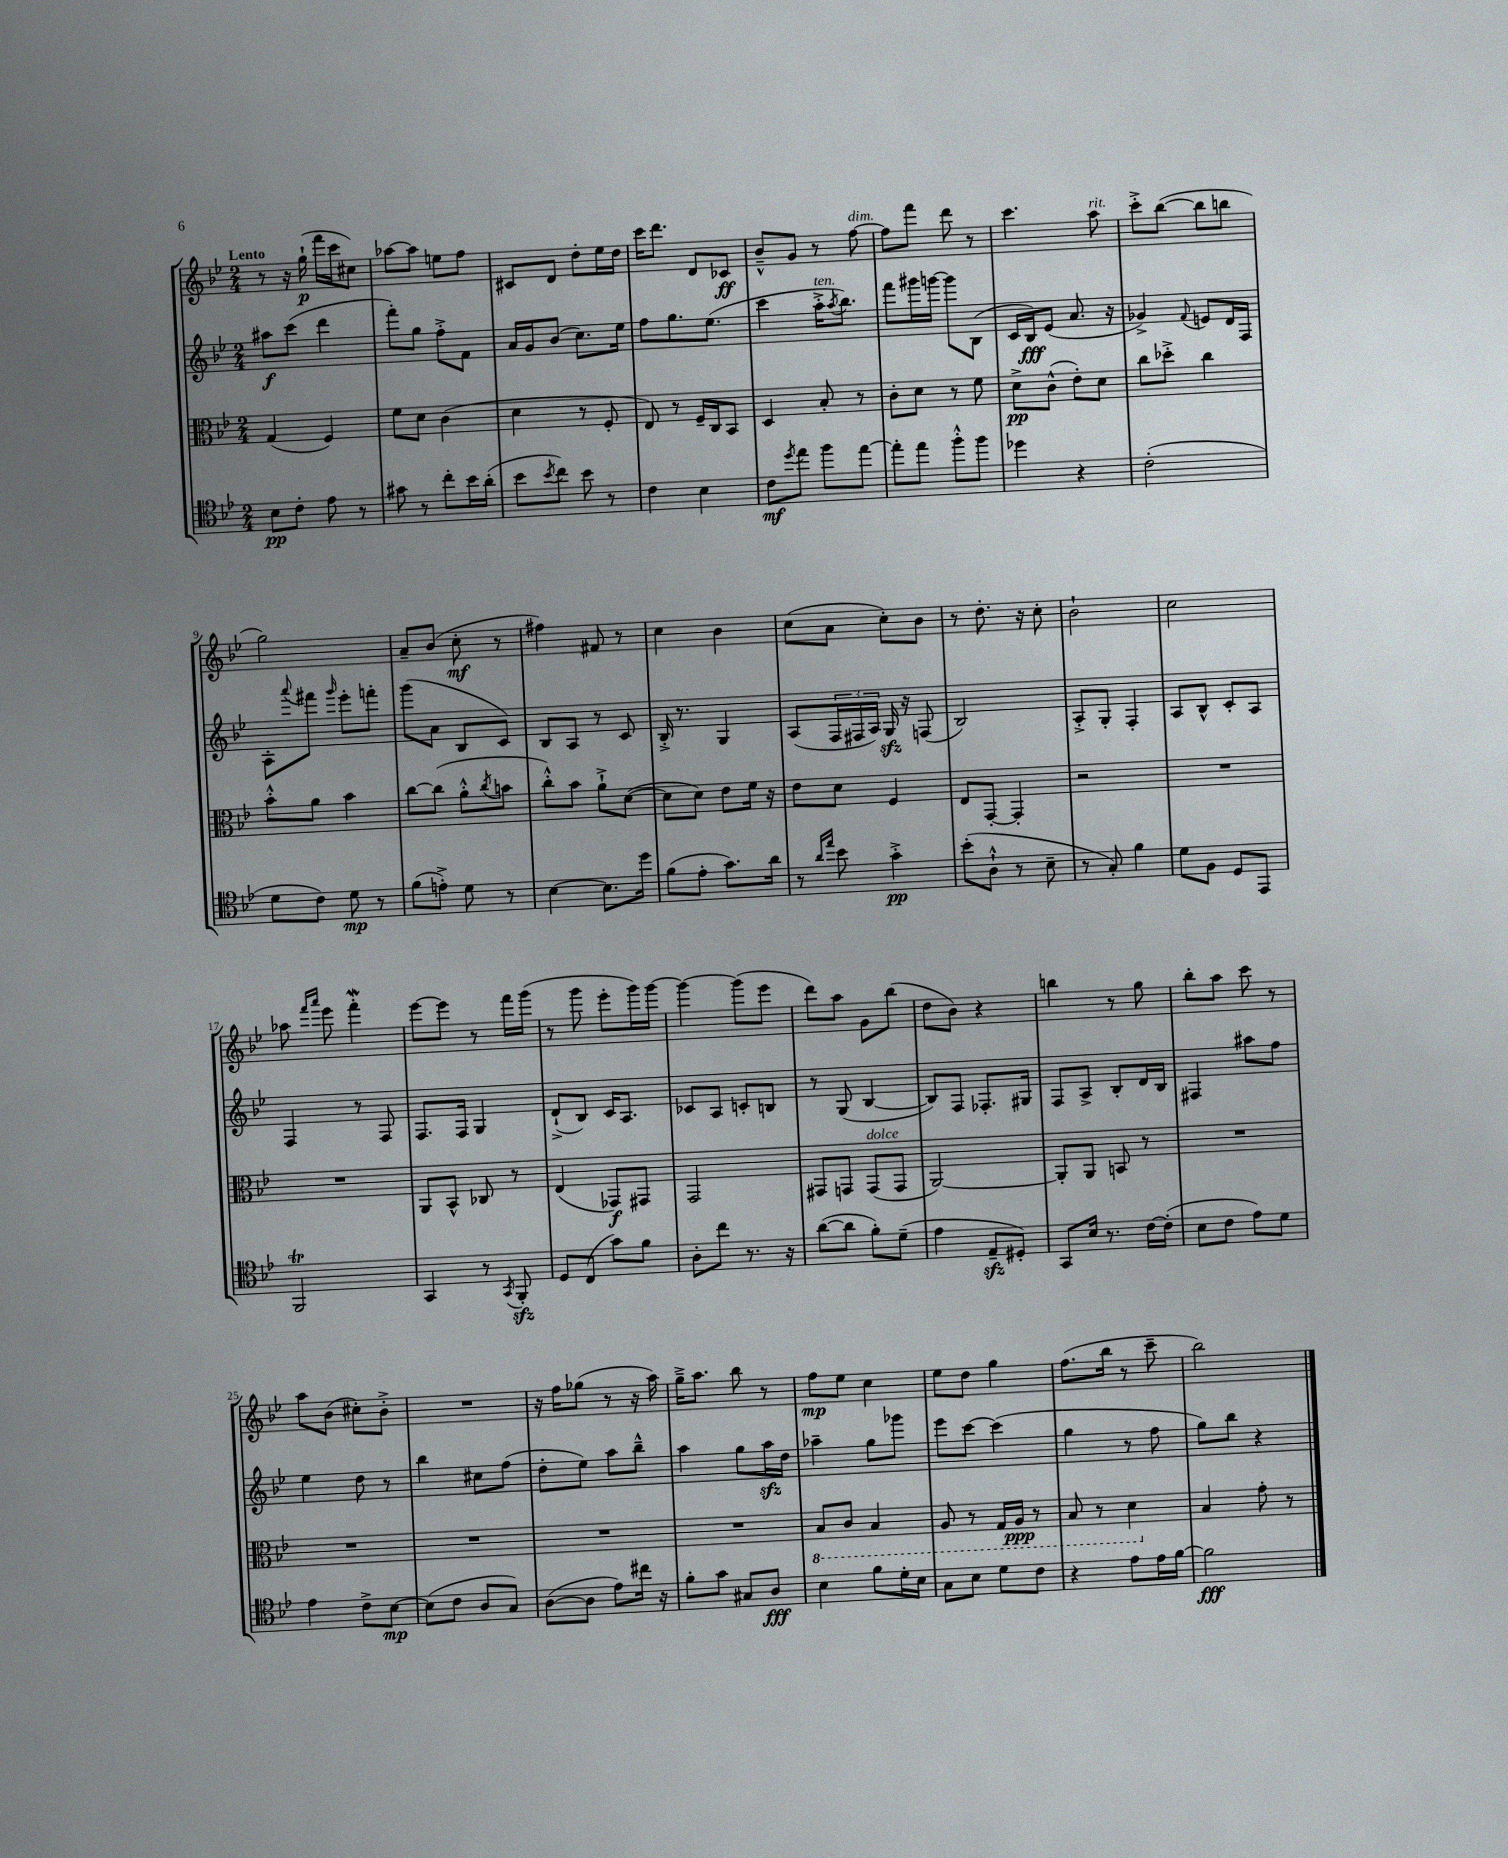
<<
\new StaffGroup <<
\new Staff = "s0" {
    \clef treble \key bes \major \numericTimeSignature \time 2/4 \tempo "Lento"
    r8 r16 g''16-!\p( f'''16 c'''16 cis''8) |
    aes''8~ aes''8 e''8 f''8 |
    cis'8 d'8 d''8-. ees''16 d''16 |
    c'''16 d'''8. d'8 ces'8\ff |
    bes'8---^ g'8 r8 f''8~^\markup { \italic "dim." } |
    f''8 f'''8 d'''8 r8 |
    c'''4. a''8^\markup { \italic "rit." } |
    c'''8-.-> bes''8~( bes''8 b''8 |
    g''2) |
    a'8-- bes'8( c''8-.\mf r8 |
    fis''4) fis'8 r8 |
    c''4 bes'4 |
    c''8( a'8 c''8-.) bes'8 |
    r8 d''8.-. r16 c''8-. |
    bes'2-! |
    c''2 |
    aes''8 \grace { f'''16 a'''16 } ees'''8 f'''4-.\mordent |
    ees'''8~ ees'''8 r8 f'''16 g'''16( |
    r8 g'''8 ees'''8-. g'''16) g'''16~ |
    g'''4~ g'''8( ees'''8 |
    d'''8) a''8 g'8 bes''8( |
    d''8 bes'8) r4 |
    b''4 r8 g''8 |
    bes''8-. a''8 c'''8 r8 |
    a''8 bes'8( cis''8-.) bes'8-.-> |
    R2 |
    r16 f''16 ges''8( r8 r16 a''16) |
    g''16---> a''8. bes''8 r8 |
    f''8\mp ees''8 c''4 |
    ees''8 d''8 g''4 |
    f''8.( bes''16 r8 c'''8-- |
    bes''2) \bar "|." |
}
\new Staff = "s1" {
    \clef treble \key bes \major \numericTimeSignature \time 2/4
    ais''8\f c'''8( d'''4 |
    f'''8-.) g''8 f''8-.-> f'8 |
    a'16 g'16 bes'8( c''8.) ees''16 |
    f''8 g''8. ees''8.( |
    c'''4 a''16-.->^\markup { \italic "ten." } \acciaccatura { a''8 } bes''8.) |
    f'''8 gis'''16 g'''16~ g'''8 bes8( |
    c'16 bes16\fff) ees'8( a'8. r16 |
    ges'4->) \appoggiatura { f'8 } e'8 d'16 f16 |
    a8-. \appoggiatura { a'''8 } fis'''8 \grace { g'''16 } ees'''8-. f'''8-. |
    g'''8( a'8 bes8 c'8) |
    bes8 a8 r8 c'8 |
    bes16-.-> r8. g4 |
    a8( \tuplet 3/2 { f16 fis16 a16) } g16\sfz r16 f8( |
    bes2) |
    a8-.-> g8-. f4-. |
    a8 bes8-^ c'8-. a8 |
    f4 r8 f8 |
    f8. f16 g4 |
    d'8-!->( bes8) c'16 a8. |
    ces'8 a8 c'8-. b8 |
    r8 g8( bes4~ |
    bes8) f8 fes8.-. gis16 |
    f8 a8-> bes8-. d'16 bes16 |
    fis4 ais''8 f''8 |
    ees''4 d''8 r8 |
    bes''4 cis''8 f''8( |
    d''8-. ees''8) a''8 bes''8---^ |
    a''4 g''8 a''16\sfz d''16 |
    aes''4-- g''8 ges'''8 |
    ees'''8 c'''8~ c'''4( |
    g''4 r8 f''8 |
    g''8) bes''8 r4 \bar "|." |
}
\new Staff = "s2" {
    \clef alto \key bes \major \numericTimeSignature \time 2/4
    g4( f4) |
    f'8 d'8 c'4( |
    d'4 r8 f8-. |
    ees8) r8 f16-- c16 bes,8 |
    d4 bes8-. r8 |
    c'8-. d'8 r8 f'8 |
    d'8->\pp c'8-^( ees'8-.) d'8 |
    c''8 des''8-.-> c''4 |
    bes'8-.-^ a'8 bes'4 |
    c''8~ c''8( a'8-.-^ \acciaccatura { c''8 } b'8 |
    c''8-.-^) bes'8 a'8-!-> d'8~( |
    d'8 d'8) ees'8 f'16 r16 |
    ees'8 d'8 f4 |
    ees8 g,8~-. g,4-. |
    r2 |
    R2 |
    R2 |
    a,8 bes,8-^ ces8 r8 |
    ees4( ges,8\f) gis,8 |
    g,2 |
    gis,8 g,8 g,8^\markup { \italic "dolce" }( g,8 |
    a,2~) |
    a,8-. a,8 b,8 r8 |
    R2 |
    R2 |
    R2 |
    R2 |
    R2 |
    \ottava #-1 bes,8 c8 bes,4 |
    a,8 r8 g,16 a,16\ppp r8 |
    bes,8 r8 d4 \ottava #0 |
    bes4 g'8-. r8 \bar "|." |
}
\new Staff = "s3" {
    \clef tenor \key bes \major \numericTimeSignature \time 2/4
    bes8\pp c'8-. ees'8 r8 |
    gis'8 r8 c''8-. bes'16 a'16-.( |
    bes'8 \acciaccatura { bes'8 } c''8) bes'8 r8 |
    c'4 bes4 |
    c'8\mf \acciaccatura { d''8 } ees''8 f''8 ees''8~ |
    ees''8-. ees''8 f''8-.-^ f''8 |
    des''4 r4 |
    c'2-.( |
    d'8 c'8) d'8\mp r8 |
    f'8( e'8-.->) d'8 r8 |
    bes4~ bes8. d''16 |
    f'8( ees'8-. g'8.) a'16 |
    r8 \grace { a'16 ees''16 } bes'8 g'4-.->\pp |
    bes'8-.( a8-!-^ r8 bes8-- |
    r8 g8-.) f'4 |
    d'8 f8 d8 ees,8 |
    f,2\trill |
    g,4 r8 \acciaccatura { g,8 } f,8-.\sfz |
    d8 c8( g'8) f'8 |
    a8-. c''8 r8. r16 |
    a'8~( a'8 f'8-.) d'8--( |
    ees'4 ees8--\sfz dis8-.) |
    g,8 bes16 r8. c'16~ c'16-.( |
    bes8 c'8 ees'8) d'8 |
    ees'4 c'8-> bes8~\mp |
    bes8( c'8 a8 g8) |
    a8~( a8 ees'8) cis''16 r16 |
    f'8-. g'8 gis8 a8\fff |
    bes4 f'8 d'16-. bes16 |
    g8 bes8 d'8 c'8 |
    r4 ees'8 ees'16 f'16~ |
    f'2\fff \bar "|." |
}
>>
>>
